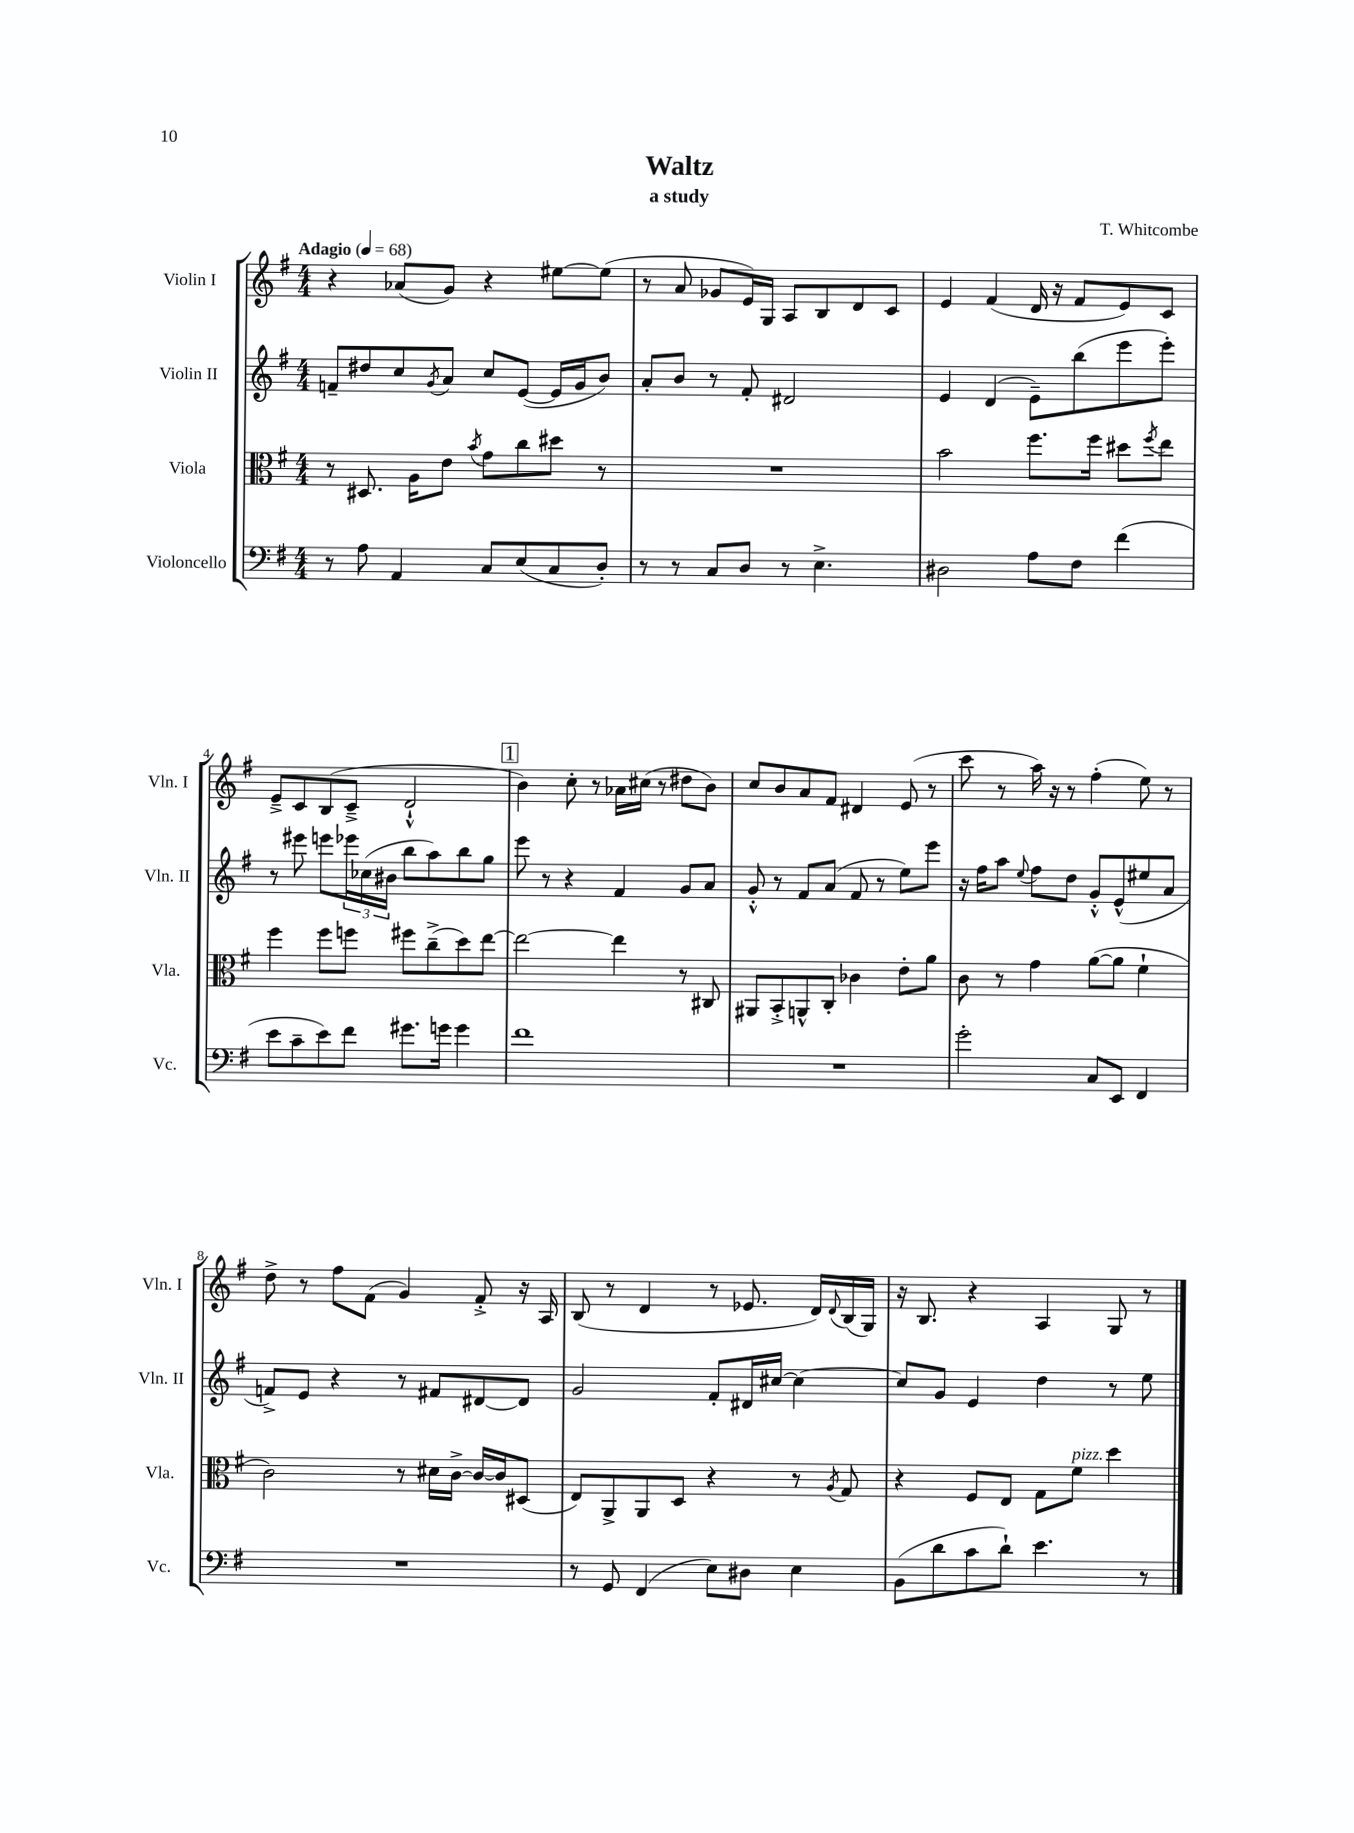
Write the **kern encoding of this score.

**kern	**kern	**kern	**kern
*part4	*part3	*part2	*part1
*staff4	*staff3	*staff2	*staff1
*I"Violoncello	*I"Viola	*I"Violin II	*I"Violin I
*I'Vc.	*I'Vla.	*I'Vln. II	*I'Vln. I
*clefF4	*clefC3	*clefG2	*clefG2
*k[f#]	*k[f#]	*k[f#]	*k[f#]
*M4/4	*M4/4	*M4/4	*M4/4
*MM68	*MM68	*MM68	*MM68
=1	=1	=1	=1
!	!	!	!LO:TX:a:B:t=Adagio
8r	8r	8fn~/L	4r
8A\	8.D#X/	8dd#X/	.
4AA/	.	8cc/	(8a-X/L
.	16A\KL	.	.
.	.	8qg/	.
.	8e\J	8a/J	8g/J)
.	8qb/	.	.
8C/L	8g\L	8cc/L	4r
(8E/	8cc\	([8e/J	.
8C/	8dd#X\J	16e/LL]	[8ee#X\L
.	.	16g/J	.
8D'/J)	8r	8b/J)	(8ee#\J]
=2	=2	=2	=2
8r	1r	8a'/L	8r
8r	.	8b/J	8a/
8C/L	.	8r	8g-X/L
8D/J	.	8f#'/	16e/L)
.	.	.	16G/JJ
8r	.	2d#X/	8A/L
4.E^\	.	.	8B/
.	.	.	8d/
.	.	.	8c/J
=3	=3	=3	=3
2D#X\	2b\	4e/	4e/
.	.	(4d/	(4f#/
8A\L	8.ff#\L	8e~\L)	16d/
.	.	.	16r
8F#\J	.	(8bb\	8f#/L
.	16ff#\Jk	.	.
(4f#\	8dd#X\L	8eee\	8e/)
.	8qff#/	.	.
.	8ee\J	8eee'\J)	8c/J
!!LO:LB:g=z
=4	=4	=4	=4
8e\L	4ff#\	8r	8e~^/L
8c~\	.	8eee#X\	8c/
8e\)	8ff#\L	8eeen\L	(8B/
8f#\J	8ffn\J	24eee-X\L	8c~^/J
.	.	(24cc-X\	.
.	.	24b#X\JJ	.
8.g#X\L	8ff#X\L	8bb\L	2d`^^/
.	(8cc~^\	8aa\)	.
16gn\Jk	.	.	.
4g\	8dd\)	8bb\	.
.	[8ee\J	8gg\J	.
!!LO:REH:place=s1:t=1
=5	=5	=5	=5
1f#	2ee\_	8eee\	4b\)
.	.	8r	.
.	.	4r	8cc'\
.	.	.	8r
.	4ee\]	4f#/	16a-X\LL
.	.	.	(16cc#X\JJ
.	.	.	8r
.	8r	8g/L	8dd#X\L
.	8C#X/	8a/J	8b\J)
=6	=6	=6	=6
1r	8AA#X/L	8g'^^/	8cc/L
.	8BB'^/	8r	8b/
.	8AAn^^/	8f#/L	8a/
.	8C'/J	(8a/J	8f#/J
.	4c-X\	8f#/	4d#X/
.	.	8r	.
.	8e'\L	8ee\L)	(8e/
.	8a\J	8eee\J	8r
=7	=7	=7	=7
2g'\	8c\	16r	8ccc\
.	.	16ff#\KL	.
.	8r	8aa\J	8r
.	.	8qqee/	.
.	4g\	8ff#\L	16aa\)
.	.	.	16r
.	.	8dd\J	8r
8C/L	([8a\L	8g'^^/L	(4ff#'\
8EE/J	8a\J]	(8e^^/	.
4FF#/	4f#`\	8ee#X/	8ee\)
.	.	8a/J	8r
!!LO:LB:g=z
=8	=8	=8	=8
1r	2c\)	8fn^/L)	8dd^\
.	.	8e/J	8r
.	.	4r	8ff#\L
.	.	.	(8f#\J
.	8r	8r	4g/)
.	16d#X\LL	8f#X/L	.
.	[16c^\JJ	.	.
.	16c/LL_	[8d#X/	8f#'^/
.	16c/J]	.	.
.	(8D#X/J	8d#/J]	16r
.	.	.	16A/
=9	=9	=9	=9
8r	8E/L)	2g/	(8B/
8GG/	8AA^/	.	8r
(4FF#/	8AA/	.	4d/
.	8D/J	.	.
8E\L)	4r	8f#'/L	8r
8D#X\J	.	16d#X/L	8.e-X/
.	.	[16cc#X/JJ	.
4E\	8r	4cc#\_	.
.	.	.	16d/LL)
.	8qA/	.	8qqd/
.	8G/	.	(16B/
.	.	.	16G/JJ)
=10	=10	=10	=10
(8BB\L	4r	8cc#/L]	16r
.	.	.	8.B/
8d\	.	8g/J	.
8c\	8F#/L	4e/	4r
8d`\J)	8E/J	.	.
4.e\	8G\L	4dd\	4A/
!	!LO:TX:a:i:t=pizz.	!	!
.	8f#\J	.	.
.	4dd\	8r	8G/
8r	.	8ee\	8r
==	==	==	==
*-	*-	*-	*-
